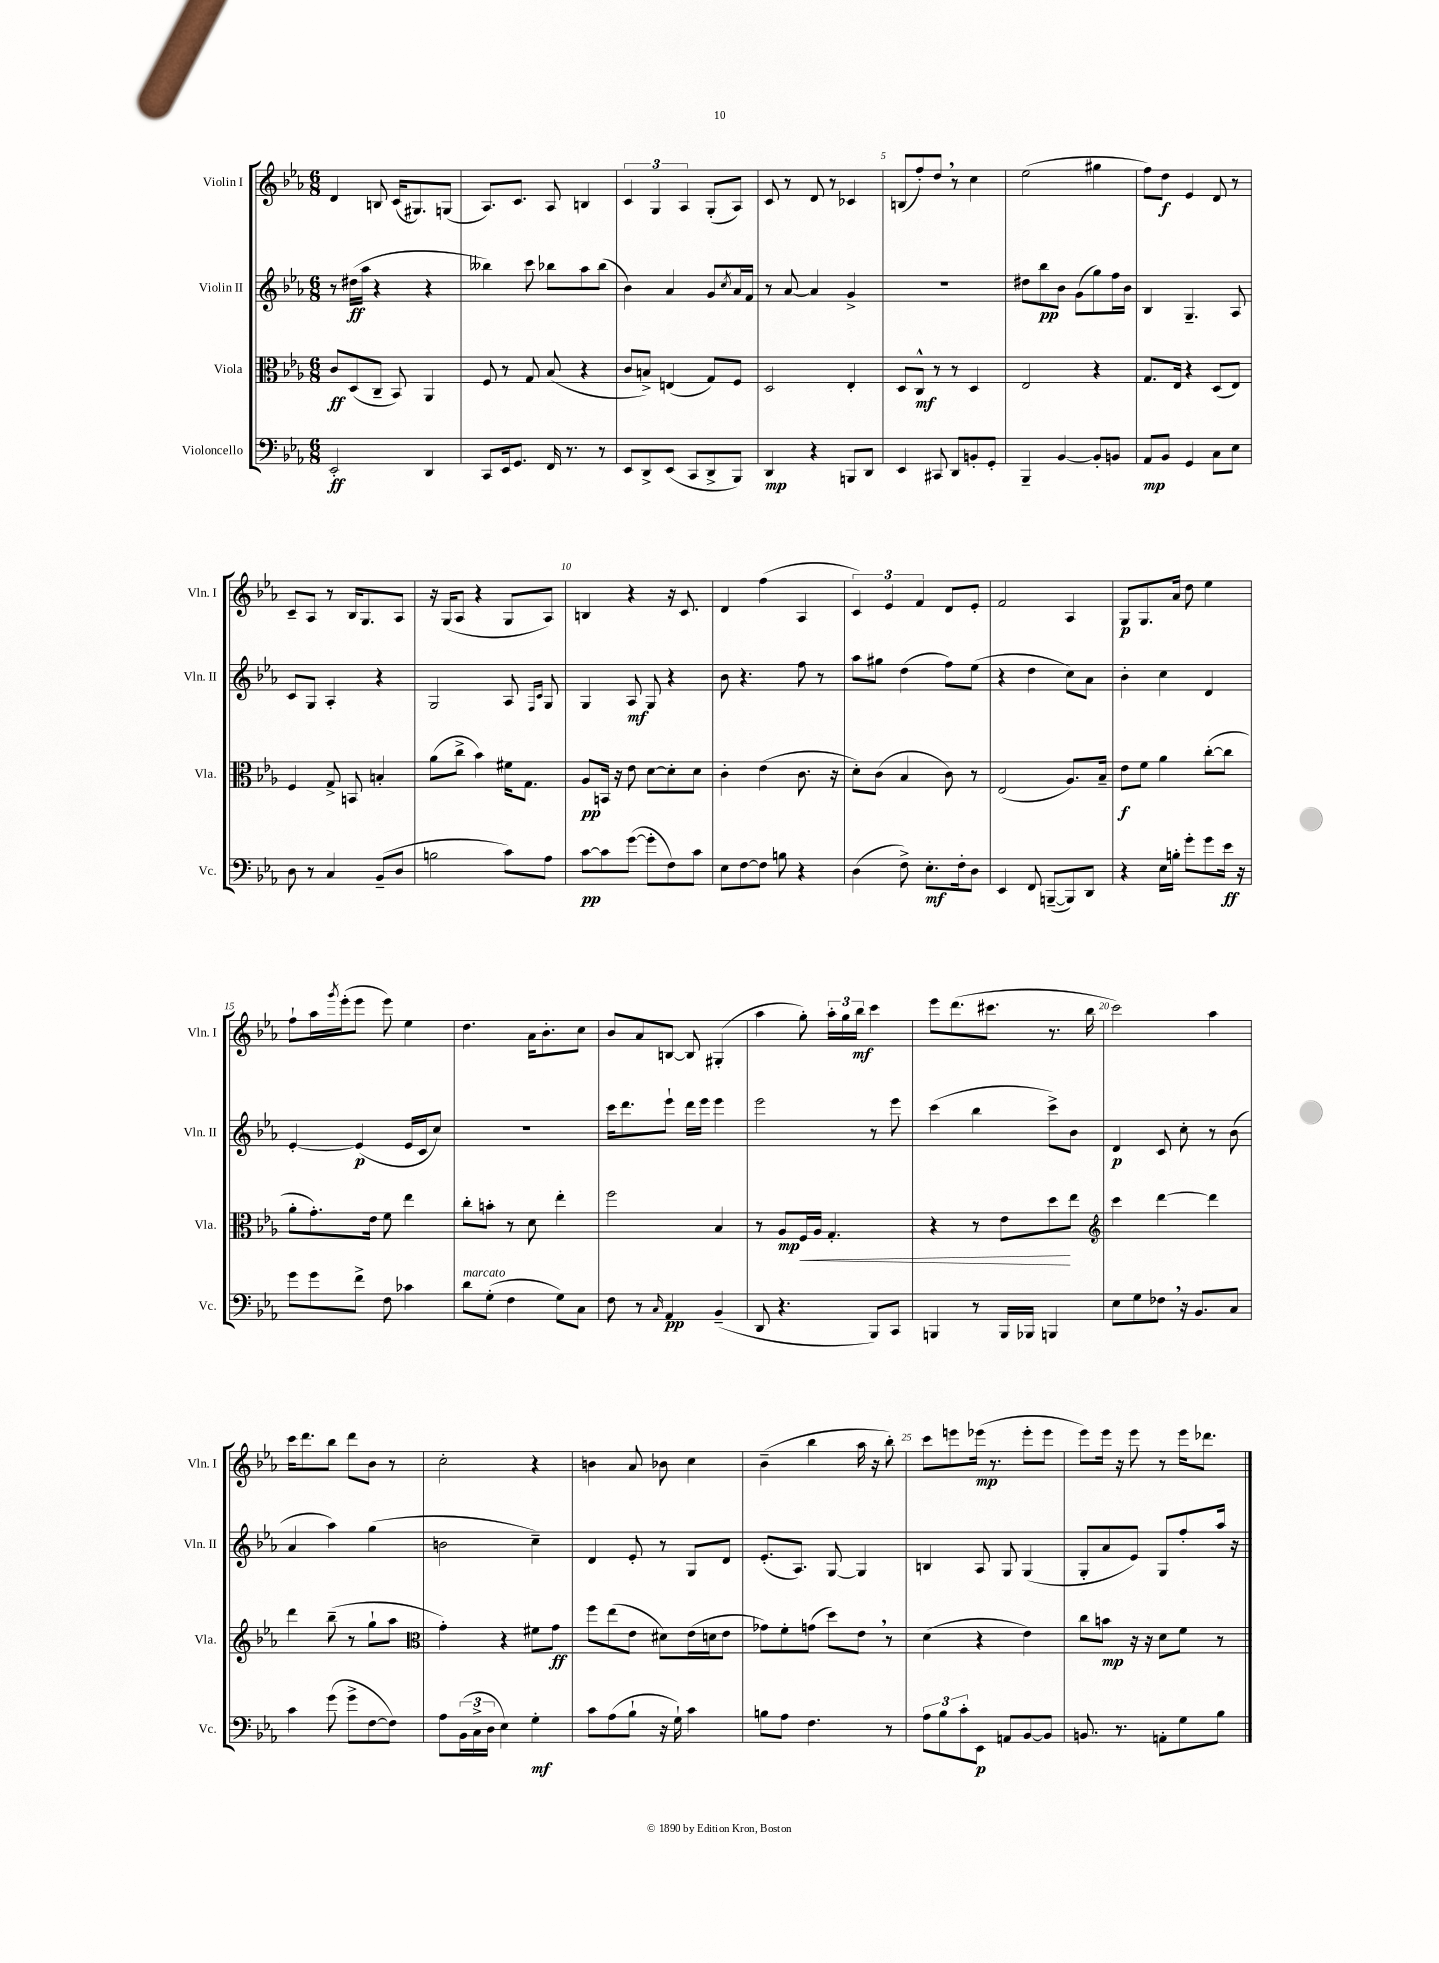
<<
\new StaffGroup <<
\new Staff = "s0" \with { instrumentName = "Violin I" shortInstrumentName = "Vln. I" } {
    \clef treble \key ees \major \numericTimeSignature \time 6/8
    d'4 b8 c'16( gis8.) g8( |
    aes8.) c'8. aes8 b4 |
    \tuplet 3/2 { c'4 g4 aes4 } g8-.( aes8) |
    c'8 r8 d'8 r8 ces'4 |
    b8( f''8-.) d''8 \breathe r8 c''4 |
    ees''2( gis''4 |
    f''8) d''8\f ees'4 d'8 r8 |
    c'8-- aes8 r8 bes16 g8. aes8 |
    r16 g16( aes8 r4 g8 aes8) |
    b4 r4 r16 c'8. |
    d'4 f''4( aes4 |
    \tuplet 3/2 { c'4) ees'4 f'4 } d'8 ees'8-. |
    f'2 aes4 |
    g8\p g8. aes'16 d''8 ees''4 |
    f''8-! aes''16 \acciaccatura { g'''8 } ees'''16-.( ees'''8 ees'''8) ees''4 |
    d''4. aes'16 bes'8.-. c''8 |
    bes'8 aes'8 b8~ b8 gis4-.( |
    aes''4 g''8-.) \tuplet 3/2 { aes''16-. g''16 bes''16\mf } c'''4 |
    ees'''8 d'''8.( cis'''8. r8. bes''16 |
    c'''2) aes''4 |
    c'''16 d'''8. bes''8 d'''8 bes'8 r8 |
    c''2-. r4 |
    b'4 aes'8 bes'8 c''4 |
    bes'4--( bes''4 aes''16 r16 bes''8-.) |
    c'''8 e'''8 ees'''16\mp( r8. ees'''8-. ees'''8 |
    ees'''8) ees'''16 r16 ees'''8 r8 ees'''16 des'''8. \bar "|." |
}
\new Staff = "s1" \with { instrumentName = "Violin II" shortInstrumentName = "Vln. II" } {
    \clef treble \key ees \major \numericTimeSignature \time 6/8
    r8 dis''16\ff( aes''16 r4 r4 |
    beses''4) c'''8 bes''8 aes''8 bes''8( |
    bes'4) aes'4 g'8 \acciaccatura { c''8 } aes'16 f'16 |
    r8 aes'8~ aes'4 g'4-> |
    R2. |
    dis''8 bes''8\pp bes'8 g'8( g''8) f''16 bes'16 |
    bes4 g4.-- aes8 |
    c'8 g8 aes4-. r4 |
    g2 aes8 \grace { f16 c'16 } g8 |
    g4 aes8\mf g8 r4 |
    bes'8 r4. f''8 r8 |
    aes''8 gis''8 d''4( f''8) ees''8( |
    r4 d''4 c''8) aes'8 |
    bes'4-. c''4 d'4 |
    ees'4~-. ees'4\p( ees'16 c'16 c''8) |
    R2. |
    c'''16 d'''8. ees'''8-! d'''16 ees'''16 ees'''4 |
    ees'''2 r8 ees'''8 |
    c'''4( bes''4 c'''8->) bes'8 |
    d'4\p c'8 c''8-. r8 bes'8( |
    aes'4 aes''4) g''4( |
    b'2 c''4--) |
    d'4 ees'8-. r8 g8 d'8 |
    ees'8.-.( aes8.) g8~ g4 |
    b4 aes8 g8 g4( |
    g8-. aes'8 ees'8) g8 f''8-. aes''16 r16 \bar "|." |
}
\new Staff = "s2" \with { instrumentName = "Viola" shortInstrumentName = "Vla." } {
    \clef alto \key ees \major \numericTimeSignature \time 6/8
    c'8\ff d8( c8-- bes,8) aes,4 |
    f8 r8 g8 bes8( r4 |
    c'8 b8->) e4( g8) f8 |
    d2 ees4-. |
    d8 c8-^\mf r8 r8 d4 |
    ees2 r4 |
    g8. ees16 r4 d8( ees8) |
    f4 g8-> b,8 b4-. |
    aes'8( c''8-> bes'4) fis'16 g8. |
    aes8\pp b,16 r16 ees'8 d'8~ d'8-. d'8 |
    c'4-. ees'4( c'8. r16 |
    d'8-.) c'8( bes4 c'8) r8 |
    ees2( aes8.) bes16-- |
    ees'8\f f'8 aes'4 c''8~-.( c''8 |
    aes'8-. g'8.-.) ees'16 f'8 ees''4 |
    c''8-. b'8-. r8 d'8 ees''4-. |
    f''2 bes4 |
    r8 aes8\mp f16\< aes16 g4.-. |
    r4 r8 ees'8 d''8\! ees''8 |
    \clef treble c'''4 d'''4~ d'''4 |
    d'''4 bes''8--( r8 g''8-! aes''8 |
    \clef alto g'4-.) r4 fis'8 g'8\ff |
    f''8 ees''8( ees'8 dis'8) ees'16( d'16 ees'8 |
    ges'8) f'8-. g'8( d''8) ees'8 \breathe r8 |
    d'4( r4 ees'4) |
    c''8 b'8\mp r16 r16 d'8 f'8 r8 \bar "|." |
}
\new Staff = "s3" \with { instrumentName = "Violoncello" shortInstrumentName = "Vc." } {
    \clef bass \key ees \major \numericTimeSignature \time 6/8
    ees,2-.\ff d,4 |
    c,8 ees,16 g,8. f,16 r8. r8 |
    ees,8 d,8-> ees,8( c,8 d,8-> bes,,8) |
    d,4\mp r4 b,,8 d,8 |
    ees,4 cis,8 d,8 b,8-. g,8-. |
    bes,,4-- bes,4~ bes,8-. b,8 |
    aes,8\mp bes,8 g,4 c8 ees8 |
    d8 r8 c4 bes,8--( d8 |
    b2 c'8) aes8 |
    c'8~\pp c'8 g'8~( g'8-. f8) c'8 |
    ees8 f8~ f8 b8 r4 |
    d4( f8->) ees8.-.\mf f16-. d8 |
    ees,4 f,8 b,,8~--( b,,8) d,8 |
    r4 ees16 b16-. g'8-. g'8 ees'16\ff r16 |
    g'8 g'8 f'8-> f8 ces'4 |
    d'8^\markup { \italic "marcato" } g8-.( f4 g8) c8 |
    f8 r8 \grace { c16 } aes,4\pp bes,4--( |
    d,8 r4. bes,,8) c,8 |
    b,,4 r8 b,,16 bes,,16 b,,4 |
    ees8 g8 fes8 \breathe r16 bes,8. c8 |
    c'4 g'8( g'8-> f8~ f8) |
    aes8 \tuplet 3/2 { bes,16( c16-> d16 } ees4) g4-.\mf |
    c'8 aes8( bes8-! r16 g16-!) c'4 |
    b8 aes8 f4. r8 |
    \tuplet 3/2 { aes8 bes8 c'8-. } ees,8\p a,8 bes,8~ bes,8 |
    b,8. r8. a,8-. g8 bes8 \bar "|." |
}
>>
>>
\layout { \context { \Score \override BarNumber.break-visibility = ##(#f #t #t) barNumberVisibility = #(every-nth-bar-number-visible 5) } }
